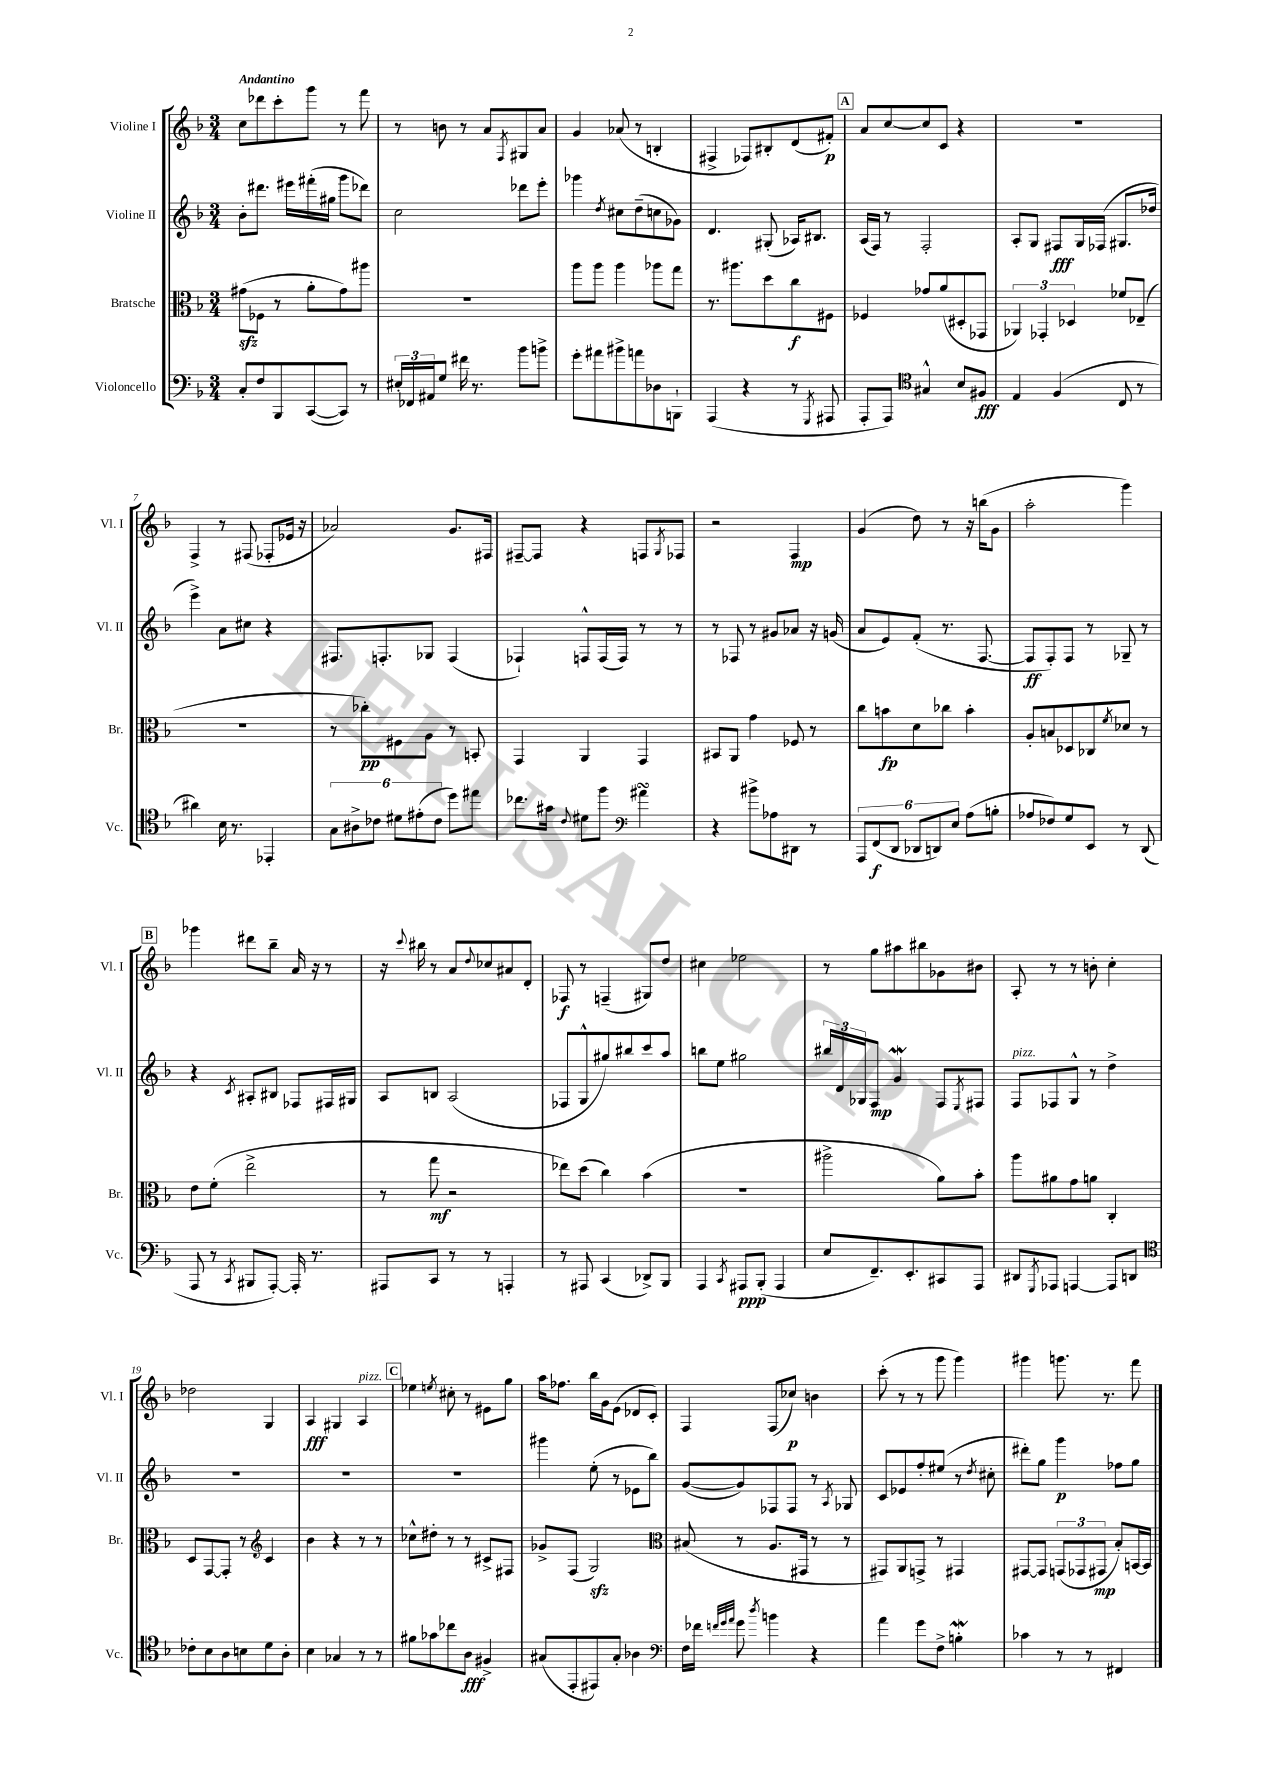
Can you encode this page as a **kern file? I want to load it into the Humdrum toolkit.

**kern	**dynam	**kern	**dynam	**kern	**dynam	**kern	**dynam
*part4	*part4	*part3	*part3	*part2	*part2	*part1	*part1
*staff4	*staff4	*staff3	*staff3	*staff2	*staff2	*staff1	*staff1
*I"Violoncello	*	*I"Bratsche	*	*I"Violine II	*	*I"Violine I	*
*I'Vc.	*	*I'Br.	*	*I'Vl. II	*	*I'Vl. I	*
*clefF4	*	*clefC3	*	*clefG2	*	*clefG2	*
*k[b-]	*	*k[b-]	*	*k[b-]	*	*k[b-]	*
*M3/4	*	*M3/4	*	*M3/4	*	*M3/4	*
=1	=1	=1	=1	=1	=1	=1	=1
!	!	!	!	!	!	!LO:TX:a:B:t=Andantino	!
8C'/L	.	(8g#Xzz\L	.	8b-'\L	.	8cc\L	.
8F/	.	8F-X\J	.	8.ddd#X\J	.	8ddd-X\	.
8BBB-/	.	8r	.	.	.	8ccc'\	.
.	.	.	.	16eee#X\LL	.	.	.
([8CC/	.	8a'\L	.	(16fff#X'\	.	8ggg\J	.
.	.	.	.	16gg#X\JJ	.	.	.
8CC/J])	.	8g#\)	.	8ggg\L	.	8r	.
8r	.	8aa#X\J	.	8ddd-X\J)	.	8fff\	.
=2	=2	=2	=2	=2	=2	=2	=2
24E#X'/LL	.	2.r	.	2cc\	.	8r	.
24FF-X/	.	.	.	.	.	.	.
24AA#X/J	.	.	.	.	.	.	.
8G/J	.	.	.	.	.	8bn\	.
16f#X\	.	.	.	.	.	8r	.
8.r	.	.	.	.	.	.	.
.	.	.	.	.	.	8a/L	.
.	.	.	.	.	.	8qF/	.
8b-\L	.	.	.	8ddd-X\L	.	8G#X/	.
8bn^\J	.	.	.	8eee'\J	.	8a/J	.
=3	=3	=3	=3	=3	=3	=3	=3
8g'\L	.	8aa\L	.	4ggg-X\	.	4g/	.
8a#X\	.	8aa\J	.	.	.	.	.
.	.	.	.	8qdd/	.	.	.
8b#X^\	.	4aa\	.	8cc#X\L	.	(8a-X/	.
8an\	.	.	.	(8dd~\	.	8r	.
8D-X\	.	8aa-X\L	.	8ccn\	.	4Bn'/	.
8BBBn`\J	.	8gg\J	.	8g-X\J)	.	.	.
=4	=4	=4	=4	=4	=4	=4	=4
(4AAA/	.	8.r	.	4.d/	.	4F#X^/	.
.	.	8.aa#X\L	.	.	.	.	.
4r	.	.	.	.	.	8F-X/L)	.
.	.	8dd\	.	(8G#X'/	.	8B#X'/	.
8r	.	8cc\	f	16A-X/KL)	.	(8d/	.
.	.	.	.	8.B#X/J	.	.	.
8qGGG/	.	.	.	.	.	.	.
8AAA#X/	.	8F#X\J	.	.	.	8f#X'/J)	p
!!LO:REH:place=s1:t=A
=5	=5	=5	=5	=5	=5	=5	=5
8AAA'/L	.	4F-X/	.	(16A/LL	.	8a/L	.
.	.	.	.	16F/JJ)	.	.	.
8AAA/J)	.	.	.	8r	.	[8cc/	.
*clefC4	*	*	*	*	*	*	*
4G#X^^/	.	8g-X/L	.	2F'/	.	8cc/]	.
.	.	(8a/	.	.	.	8c/J	.
8B-/L	.	8D#X'/	.	.	.	4r	.
8F#X/J	fff	8GG-X/J	.	.	.	.	.
=6	=6	=6	=6	=6	=6	=6	=6
4E/	.	6AA-X/)	.	8A'/L	.	2.r	.
.	.	.	.	8G/J	.	.	.
.	.	6GG-X'/	.	.	.	.	.
(4F/	.	.	.	8F#X/L	fff	.	.
.	.	6D-X/	.	.	.	.	.
.	.	.	.	16G/L	.	.	.
.	.	.	.	(16F-X/JJ	.	.	.
8C/	.	8f-X/L	.	8.G#X/L	.	.	.
8r	.	(8E-X~/J	.	.	.	.	.
.	.	.	.	16dd-X/Jk	.	.	.
!!LO:LB:g=z
=7	=7	=7	=7	=7	=7	=7	=7
4a#X\)	.	2.r	.	4eee^\)	.	4F^/	.
16B-\	.	.	.	8a\L	.	8r	.
8.r	.	.	.	.	.	.	.
.	.	.	.	8cc#X\J	.	(8F#X/	.
4EE-X'/	.	.	.	4r	.	8F-X'/L	.
.	.	.	.	.	.	16e-X/Jk	.
.	.	.	.	.	.	16r	.
=8	=8	=8	=8	=8	=8	=8	=8
12G\L	.	8r	.	8.F#X/L	.	2a-X/)	.
12A#X^\	.	.	.	.	.	.	.
.	.	8cc-X'\L)	pp	.	.	.	.
12c-X\J	.	.	.	.	.	.	.
.	.	.	.	8.Fn'/	.	.	.
12d#X\L	.	8F#X\	.	.	.	.	.
(12e#X'\	.	.	.	.	.	.	.
.	.	8A\J	.	8G-X/J	.	.	.
12c-\J	.	.	.	.	.	.	.
8dd\L)	.	8r	.	(4F/	.	8.g/L	.
8ee#X\J	.	8BBn'/	.	.	.	.	.
.	.	.	.	.	.	16F#X/Jk	.
=9	=9	=9	=9	=9	=9	=9	=9
8.cc-X\L	.	4GG/	.	4F-X`/)	.	[8F#X~/L	.
.	.	.	.	.	.	8F#/J]	.
16g#X\Jk	.	.	.	.	.	.	.
8qqc/	.	.	.	.	.	.	.
8d#X\L	.	4AA/	.	8Fn^^/L	.	4r	.
8ff\J	.	.	.	(16F/L	.	.	.
.	.	.	.	16F/JJ)	.	.	.
*clefF4	*	*	*	*	*	*	*
4a#XsSsS\	.	4GG/	.	8r	.	8Fn/L	.
.	.	.	.	.	.	8qG/	.
.	.	.	.	8r	.	8F-X/J	.
=10	=10	=10	=10	=10	=10	=10	=10
4r	.	8BB#X/L	.	8r	.	2r	.
.	.	8AA/J	.	8F-X/	.	.	.
8b#X^\L	.	4g\	.	8r	.	.	.
8A-X\	.	.	.	8g#X/L	.	.	.
8DD#X\J	.	8F-X/	.	8a-X/J	.	4F/	mp
8r	.	8r	.	16r	.	.	.
.	.	.	.	(16gn/	.	.	.
=11	=11	=11	=11	=11	=11	=11	=11
12AAA/L	.	8cc\L	.	8a/L	.	(4g/	.
(12FF/	f	.	.	.	.	.	.
.	.	8bn\	fp	8e/)	.	.	.
12DD/J	.	.	.	.	.	.	.
12DD-X/L	.	8d\	.	(8f'/J	.	8dd\)	.
12DDn/)	.	.	.	.	.	.	.
.	.	8cc-X\J	.	8.r	.	8r	.
12E/J	.	.	.	.	.	.	.
(8A\L	.	4b'\	.	.	.	16r	.
.	.	.	.	[8.F/	.	(16bbn\KL	.
8Bn'\J	.	.	.	.	.	8g\J	.
=12	=12	=12	=12	=12	=12	=12	=12
8A-X/L	.	8A'/L	.	8F/L]	ff	2aa'\	.
8F-X/)	.	8Bn/	.	8F'/)	.	.	.
8G/	.	8D-X/	.	8F/J	.	.	.
8EE/J	.	8C-X/	.	8r	.	.	.
.	.	8qf/	.	.	.	.	.
8r	.	8d-X/J	.	8G-X~/	.	4ggg\)	.
(8DD/	.	8r	.	8r	.	.	.
!!LO:LB:g=z
!!LO:REH:place=s1:t=B
=13	=13	=13	=13	=13	=13	=13	=13
8AAA/	.	8e\L	.	4r	.	4ggg-X\	.
8r	.	(8f'\J	.	.	.	.	.
8qCC/	.	.	.	8qc/	.	.	.
8BBB#X/L	.	2ee^\	.	8A#X'/L	.	8ddd#X\L	.
[8AAA'/J)	.	.	.	8B#X/J	.	8bb-~\J	.
16AAA'/]	.	.	.	8F-X/L	.	16a/	.
8.r	.	.	.	.	.	16r	.
.	.	.	.	16F#X/L	.	8r	.
.	.	.	.	16G#X/JJ	.	.	.
=14	=14	=14	=14	=14	=14	=14	=14
8AAA#X/L	.	8r	.	8A/L	.	16r	.
.	.	.	.	.	.	8qqccc/	.
.	.	.	.	.	.	16bb#X\	.
8CC/J	.	8gg\	mf	8Bn/J	.	8r	.
8r	.	2r	.	(2A/	.	8a/L	.
.	.	.	.	.	.	8qqdd/	.
8r	.	.	.	.	.	8cc-X/	.
4AAAn'/	.	.	.	.	.	8a#X/	.
.	.	.	.	.	.	8d'/J	.
=15	=15	=15	=15	=15	=15	=15	=15
8r	.	8ee-X\L)	.	8F-X/L	.	8F-X/	f
8AAA#X/	.	(8dd\J	.	8G^^/	.	8r	.
(4CC/	.	4cc\)	.	8gg#X/)	.	(4Fn~/	.
.	.	.	.	8bb#X/	.	.	.
8DD-X^/L)	.	(4b-\	.	8ccc/	.	8G#X/L)	.
8BBB-/J	.	.	.	8aa/J	.	8dd/J	.
=16	=16	=16	=16	=16	=16	=16	=16
4AAA/	.	2.r	.	8bbn\L	.	4cc#X\	.
.	.	.	.	8ee\J	.	.	.
8qCC/	.	.	.	.	.	.	.
8AAA#X/L	ppp	.	.	2gg#X\	.	2ee-X\	.
(8BBB-'/J	.	.	.	.	.	.	.
4AAA#/	.	.	.	.	.	.	.
=17	=17	=17	=17	=17	=17	=17	=17
8E/L	.	2aa#X^\	.	24bb#X/LL	.	8r	.
.	.	.	.	24d/	.	.	.
.	.	.	.	24G-X/J	.	.	.
8.FF~/)	.	.	.	8F/J	mp	8gg\L	.
.	.	.	.	4gW/	.	8aa#X\	.
8.EE'/	.	.	.	.	.	.	.
.	.	.	.	.	.	8bb#X\	.
8CC#X/	.	8a\L)	.	8F/L	.	8g-X\	.
.	.	.	.	8qE/	.	.	.
8AAA/J	.	8b-'\J	.	8F#X/J	.	8b#X\J	.
=18	=18	=18	=18	=18	=18	=18	=18
!	!	!	!	!LO:TX:a:i:t=pizz.	!	!	!
8DD#X/L	.	8aa\L	.	8F/L	.	8A'/	.
8qGGG/	.	.	.	.	.	.	.
8AAA-X/J	.	8a#X\	.	8F-X/	.	8r	.
[4AAAn/	.	8g\	.	8G^^/J	.	8r	.
.	.	8an\J	.	8r	.	8bn'\	.
8AAA/L]	.	4C'/	.	4dd^\	.	4cc'\	.
8DDn/J	.	.	.	.	.	.	.
!!LO:LB:g=z
=19	=19	=19	=19	=19	=19	=19	=19
*clefC4	*	*	*	*	*	*	*
8c-X'\L	.	8D/L	.	2.r	.	2dd-X\	.
8B-\	.	[8GG/	.	.	.	.	.
8A\	.	8GG'/J]	.	.	.	.	.
8Bn\	.	8r	.	.	.	.	.
*	*	*clefG2	*	*	*	*	*
8d\	.	4c/	.	.	.	4G/	.
8A'\J	.	.	.	.	.	.	.
=20	=20	=20	=20	=20	=20	=20	=20
4B-\	.	4b-\	.	2.r	.	4A/	fff
4G-X/	.	4r	.	.	.	4G#X/	.
!	!	!	!	!	!	!LO:TX:a:i:t=pizz.	!
8r	.	8r	.	.	.	4A/	.
8r	.	8r	.	.	.	.	.
!!LO:REH:place=s1:t=C
=21	=21	=21	=21	=21	=21	=21	=21
8f#X\L	.	8cc-X^^\L	.	2.r	.	4ee-X\	.
8g-X\	.	8dd#X'\J	.	.	.	.	.
.	.	.	.	.	.	8qeen/	.
8cc-X\	.	8r	.	.	.	8cc#X'\	.
8A\J	fff	8r	.	.	.	8r	.
4F#X^/	.	8c#X^/L	.	.	.	8e#X\L	.
.	.	8F#X/J	.	.	.	8gg\J	.
=22	=22	=22	=22	=22	=22	=22	=22
(8G#X/L	.	8g-X^/L	.	4ggg#X\	.	16aa\KL	.
.	.	.	.	.	.	8.ff-X\J	.
8EE'/	.	(8F/J	.	.	.	.	.
8EE#X/)	.	2Gzz/)	.	(8ee'\	.	16bb-\LL	.
.	.	.	.	.	.	16g\J	.
8G#'/J	.	.	.	8r	.	(8e\J	.
4A-X\	.	.	.	8e-X\L	.	8d-X/L	.
.	.	.	.	8bb-\J)	.	8c'/J)	.
=23	=23	=23	=23	=23	=23	=23	=23
*clefF4	*	*clefC3	*	*	*	*	*
16F\LL	.	(8B#X/	.	([8g/L	.	4F/	.
16f-X\JJ	.	.	.	.	.	.	.
32qqfn/LLL	.	.	.	.	.	.	.
32qqg/	.	.	.	.	.	.	.
32qqa/JJJ	.	.	.	.	.	.	.
8g\	.	8r	.	8g/])	.	.	.
8qdd/	.	.	.	.	.	.	.
4bn\	.	8.A/L	.	8F-X/	.	(8F/L	.
.	.	.	.	8F-/J	.	8cc-X/J)	p
.	.	16GG#X/Jk	.	.	.	.	.
4r	.	8r	.	8r	.	4bn\	.
.	.	.	.	8qA/	.	.	.
.	.	8r	.	8G-X/	.	.	.
=24	=24	=24	=24	=24	=24	=24	=24
4a\	.	8GG#X/L)	.	8c/L	.	(8ccc'\	.
.	.	8AA/	.	8e-X/	.	8r	.
8g\L	.	8GGn^/J	.	8ff'/	.	8r	.
8F^\J	.	8r	.	(8ee#X/J	.	8ggg\	.
4BnW'\	.	4GG#X/	.	8r	.	4ggg\)	.
.	.	.	.	8qdd/	.	.	.
.	.	.	.	8cc#X'\	.	.	.
=25	=25	=25	=25	=25	=25	=25	=25
4c-X\	.	[8GG#X/L	.	8ddd#X'\L)	.	4ggg#X\	.
.	.	8GG#/J]	.	8gg\J	.	.	.
8r	.	(12GGn/L	.	4ggg\	p	8.gggn\	.
.	.	12GG-X/	.	.	.	.	.
8r	.	.	.	.	.	.	.
.	.	12GG#X/J	mp	.	.	.	.
.	.	.	.	.	.	8.r	.
4FF#X/	.	8B-'/L)	.	8ff-X\L	.	.	.
.	.	[16BBn/L	.	8gg\J	.	8fff\	.
.	.	16BB/JJ]	.	.	.	.	.
==	==	==	==	==	==	==	==
*-	*-	*-	*-	*-	*-	*-	*-
